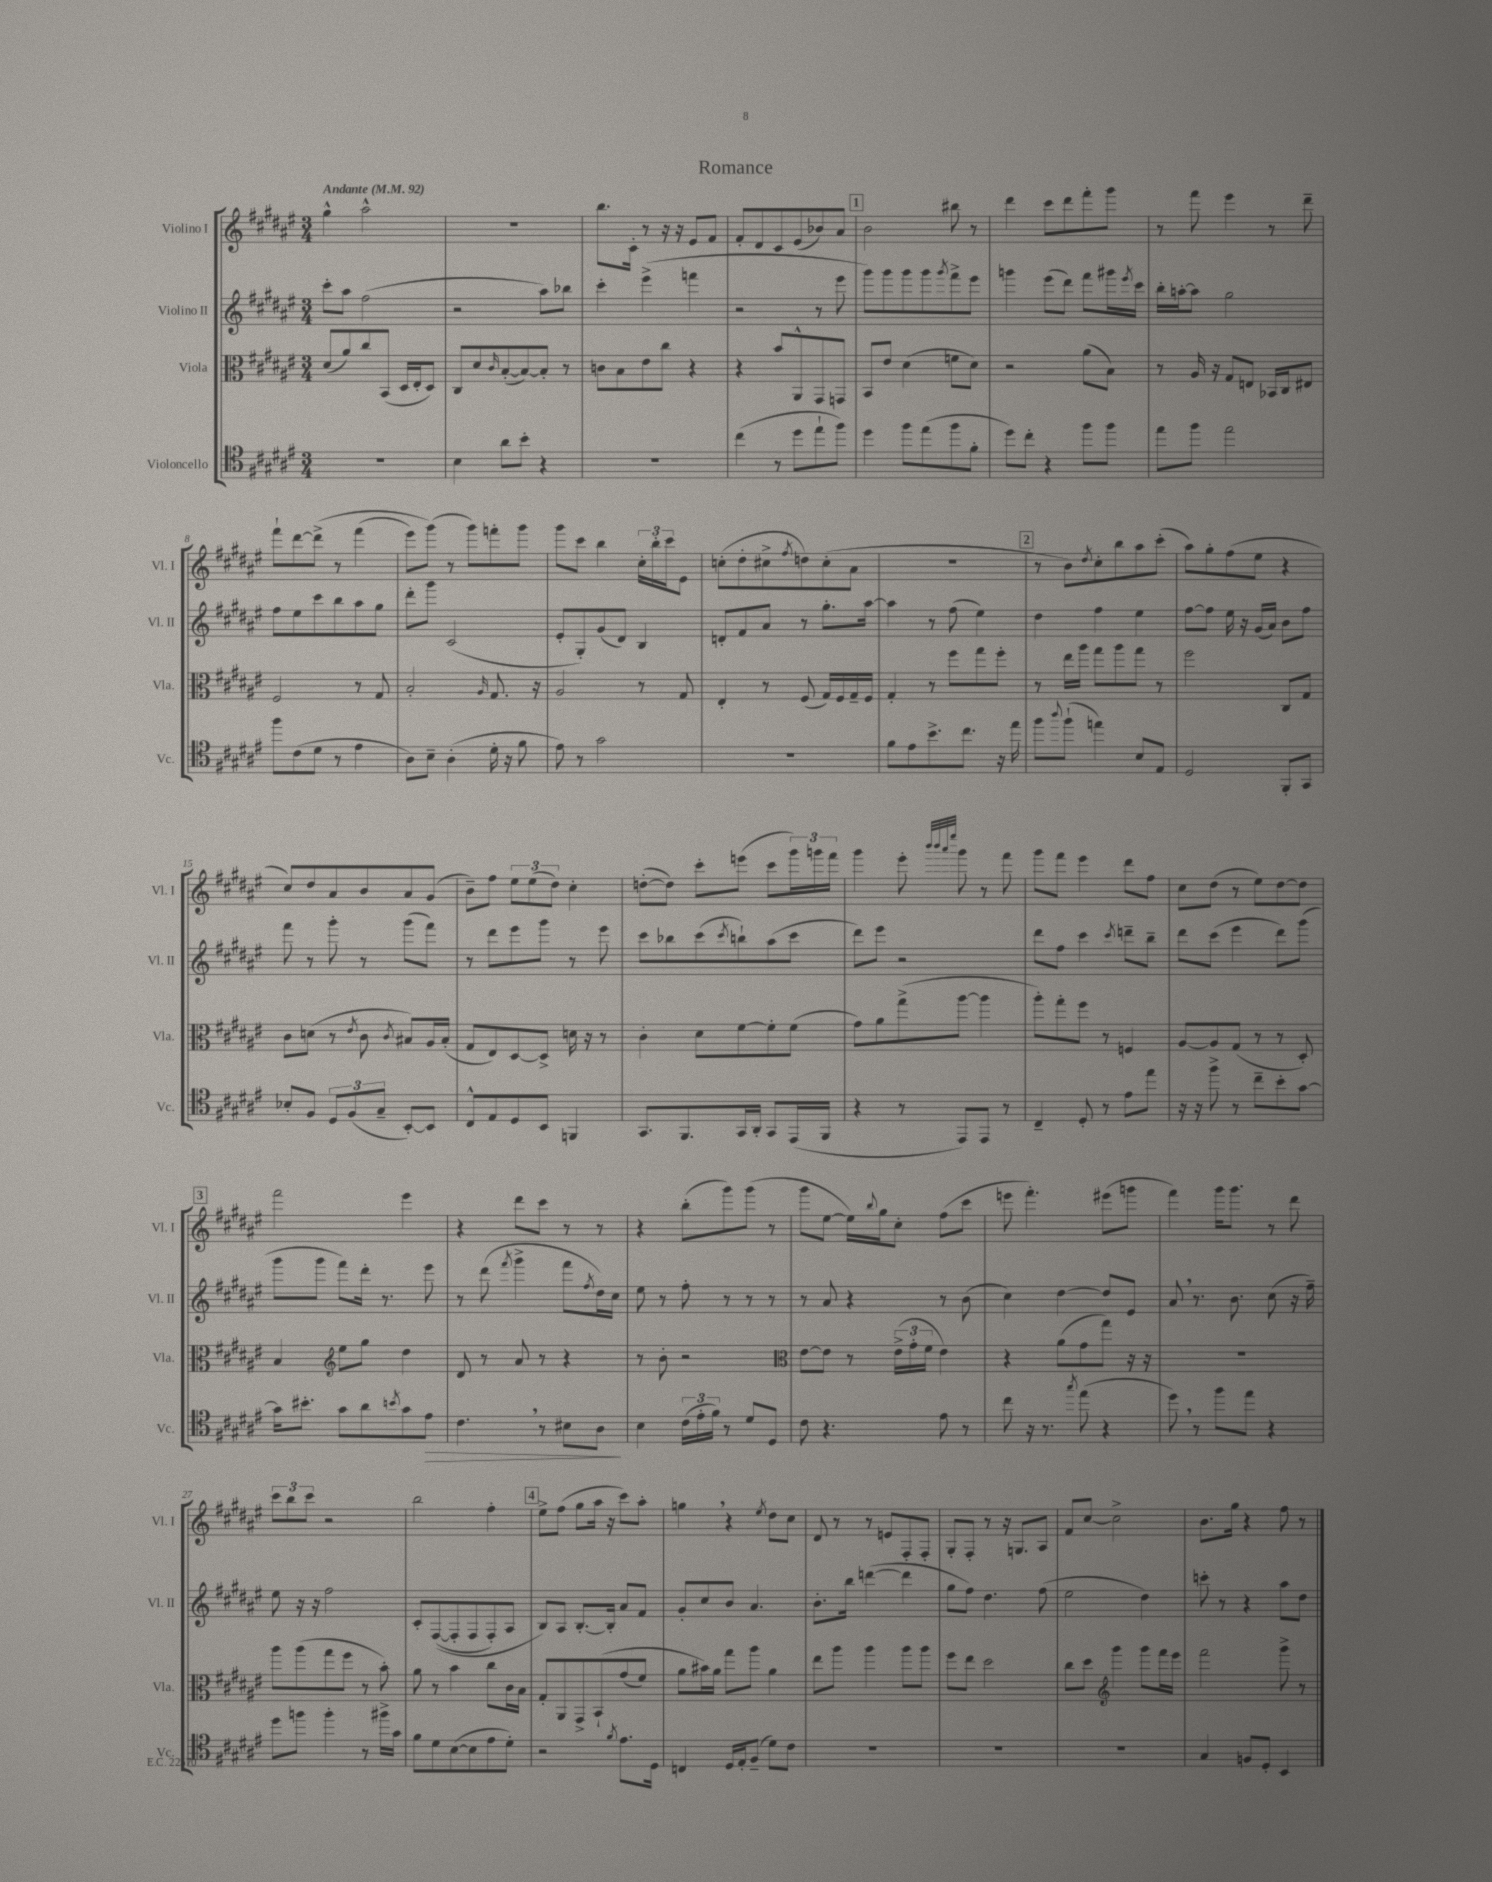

**kern	**dynam	**kern	**kern	**kern
*part4	*part4	*part3	*part2	*part1
*staff4	*staff4	*staff3	*staff2	*staff1
*I"Violoncello	*	*I"Viola	*I"Violino II	*I"Violino I
*I'Vc.	*	*I'Vla.	*I'Vl. II	*I'Vl. I
*clefC4	*	*clefC3	*clefG2	*clefG2
*k[f#c#g#d#a#e#]	*	*k[f#c#g#d#a#e#]	*k[f#c#g#d#a#e#]	*k[f#c#g#d#a#e#]
*M3/4	*	*M3/4	*M3/4	*M3/4
*MM92	*	*MM92	*MM92	*MM92
=1	=1	=1	=1	=1
!	!	!	!	!LO:TX:a:B:t=Andante
2.r	.	(8d#/L	8ccc#'\L	4gg#^^\
.	.	8a#/)	8aa#\J	.
.	.	8cc#/	(2ff#\	2aa#^^\
.	.	(8BB/J	.	.
.	.	16D#/LL	.	.
.	.	16E#'/J	.	.
.	.	8D#/J)	.	.
=2	=2	=2	=2	=2
4B\	.	8C#/L	2r	2.r
.	.	8d#/	.	.
.	.	16qqc#/	.	.
8a#\L	.	([8B'/	.	.
8b'\J	.	8B/_)	.	.
4r	.	8B'/J]	8aa#\L)	.
.	.	8r	8bb-X\J	.
=3	=3	=3	=3	=3
2.r	.	8cn\L	4ccc#'\	8.bb\L
.	.	8B\	.	.
.	.	.	.	16c#'\Jk
.	.	8e#\	(4eee#^\	8r
.	.	8cc#\J	.	16r
.	.	.	.	16r
.	.	4r	4fffn\	8e#/L
.	.	.	.	8f#/J
=4	=4	=4	=4	=4
(4cc#\	.	4r	2r	8f#'/L
.	.	.	.	8d#/
8r	.	8b/L	.	8c#/
8dd#\L	.	8AA#^^/	.	(8e#/
8ee#`\	.	8GG#/	8r	8b-X/)
8ff#\J)	.	8GGn/J	8eee#\	8a#/J
!!LO:REH:place=s1:t=1
=5	=5	=5	=5	=5
4dd#\	.	8BB/L	8ggg#\L)	2b\
.	.	8e#/J	8ggg#\	.
8ff#\L	.	(4d#\	8ggg#\	.
(8ee#\	.	.	8ggg#\	.
.	.	.	8qggg#/	.
8ff#\	.	8fn\L	8fff#^\	8bb#X\
8f#'\J	.	8d#\J)	8eee#\J	8r
=6	=6	=6	=6	=6
8dd#\L)	.	2r	4gggn\	4ddd#\
8cc#'\J	.	.	.	.
4r	.	.	(8eee#\L	8ccc#\L
.	.	.	8ddd#\J)	8ddd#\
8ff#\L	.	(8a#\L	8fff#\L	8fff#'\
8ff#\J	.	8B\J)	16ggg#X\L	8ggg#\J
.	.	.	8qeee#/	.
.	.	.	16ccc#\JJ	.
=7	=7	=7	=7	=7
8ee#\L	.	8r	16bb'\LL	8r
.	.	.	[16aan'\J	.
8ff#\J	.	16A#/	8aa\J]	8fff#\
.	.	16r	.	.
2ee#\	.	8G#/L	2gg#\	4eee#\
.	.	8En/J	.	.
.	.	16BB-X/LL	.	8r
.	.	16C#/J	.	.
.	.	8E#X/J	.	8ddd#~\
!!LO:LB:g=z
=8	=8	=8	=8	=8
8ff#\L	.	2F#/	8ff#\L	8fff#`\L
(8c#\	.	.	8ee#\	[8ddd#\
8d#\J	.	.	8ccc#\	(8ddd#^\J]
8r	.	.	8bb\	8r
4e#\	.	8r	8aa#\	(4fff#\
.	.	8G#/	8gg#\J	.
=9	=9	=9	=9	=9
8A#\L)	.	2B'/	8ddd#'\L	8eee#\L)
8B~\J	.	.	8ggg#\J	(8ggg#\J)
(4A#'\	.	.	(2c#/	8r
.	.	.	.	8ggg#\L)
.	.	16qqA#/	.	.
16d#'\	.	8.G#/	.	8fffn'\
16r	.	.	.	.
8f#\	.	.	.	8ggg#\J
.	.	16r	.	.
=10	=10	=10	=10	=10
8e#\)	.	2A#/	8e#'/L	8ggg#\L
8r	.	.	8G#'/)	8ccc#\J
2g#\	.	.	(8g#/	4bb\
.	.	.	8d#/J)	.
.	.	8r	4B/	24cc#'\LL
.	.	.	.	24bb'\
.	.	.	.	24ccc#\J
.	.	8G#/	.	8e#\J
=11	=11	=11	=11	=11
2.r	.	4E#'/	8dn'/L	(8ccn'\L
.	.	.	8f#/	8dd#'\
.	.	8r	8a#/J	8cc#X^\
.	.	.	.	8qff#/
.	.	(8F#/	8r	8ddn\)
.	.	16G#/LL)	8.gg#'\L	(8cc#'\
.	.	16F#/	.	.
.	.	16G#~/	.	8a#\J
.	.	16F#/JJ	[16aa#\Jk	.
=12	=12	=12	=12	=12
8f#\L	.	4G#'/	4aa#\]	2.r
8e#\	.	.	.	.
8.b^\	.	8r	8r	.
.	.	8ff#\L	(8ff#\	.
8.cc#\J	.	.	.	.
.	.	8gg#\	4ee#\)	.
16r	.	8ff#'\J	.	.
16ee#\	.	.	.	.
!!LO:REH:place=s1:t=2
=13	=13	=13	=13	=13
8ff#\L	.	8r	4dd#\	8r
8qqaa#/	.	.	.	.
(8ff#`\J	.	16ee#\LL	.	8b\L)
.	.	16aa#\JJ	.	.
.	.	.	.	8qdd#/
4een\)	.	8gg#\L	4ff#\	8cc#'\
.	.	8aa#\	.	8bb\
8B/L	.	8gg#\J	4ee#\	8aa#\
8E#/J	.	8r	.	(8ccc#'\J
=14	=14	=14	=14	=14
2D#/	.	2ff#\	[8ff#\L	8aa#\L)
.	.	.	8ff#\J]	8gg#'\
.	.	.	16ee#\	(8ff#\
.	.	.	16r	.
.	.	.	(16g#/LL	8ee#\J
.	.	.	16a#/JJ)	.
8FF#'/L	.	8C#/L	8b\L	4r
8GG#/J	.	8G#/J	8ff#\J	.
!!LO:LB:g=z
=15	=15	=15	=15	=15
8B-X'/L	.	8c#\L	8fff#\	8cc#/L)
8F#/J	.	(8dn\J	8r	8dd#/
12D#/L	.	8r	8ggg#'\	8a#/
(12F#/	.	.	.	.
.	.	8qe#/	.	.
.	.	8c#\	8r	8b/
12G#~/J	.	.	.	.
.	.	8qc#/	.	.
[8BB'/L)	.	8B#X/L)	(8ggg#\L	8a#/
8BB/J]	.	16A#/L	8fff#\J)	(8g#/J
.	.	(16B#'/JJ	.	.
=16	=16	=16	=16	=16
8C#^^/L	.	8G#/L	8r	8b~\L)
8E#/	.	8E#/)	8ddd#\L	8ff#\J
8D#/	.	[8D#/	8eee#\	12ee#\L
.	.	.	.	(12ee#\
8BB/J	.	8D#^/J]	8ggg#\J	.
.	.	.	.	12dd#\J)
4FFn/	.	16dn\	8r	4cc#'\
.	.	16r	.	.
.	.	8r	8eee#\	.
=17	=17	=17	=17	=17
8.GG#/L	.	4c#'\	8ccc#\L	([8ddn'\L
.	.	.	8bb-X\	8dd\J])
8.FF#/	.	.	.	.
.	.	8d#\L	(8ccc#\	8ccc#'\L
.	.	.	8qccc#/	.
16GG#/L	.	[8f#\	8bbn`\)	(8eeen\J
16AA#'/JJ	.	.	.	.
8GG#/L	.	8f#'\]	(8aa#\	8ccc#\L
(16EE#/L	.	(8f#\J	8ccc#\J	24ggg#\L)
.	.	.	.	24gggn\
16FF#/JJ	.	.	.	.
.	.	.	.	24fff#\JJ
=18	=18	=18	=18	=18
4r	.	8g#\L)	8ddd#\L)	4ggg#\
.	.	8a#\	8eee#\J	.
8r	.	(8gg#^\	2r	8eee#'\
.	.	.	.	32qqbbb/LLL
.	.	.	.	32qqbbb/
.	.	.	.	32qqaaa#/
.	.	.	.	32qqeeee#/JJJ
8EE#/L)	.	[8aa#\J	.	8ggg#\
8EE#/J	.	4aa#\]	.	8r
8r	.	.	.	8fff#\
=19	=19	=19	=19	=19
4C#~/	.	8aa#'\L)	8ddd#\L	8ggg#\L
.	.	8gg#'\	8ff#\J	8fff#\J
8D#'/	.	8ff#\J	4ccc#\	4eee#\
8r	.	8r	.	.
.	.	.	8qccc#/	.
8e#\L	.	4Fn/	8dddn~\L	8ddd#\L
8ee#\J	.	.	8bb~\J	8ff#\J
=20	=20	=20	=20	=20
16r	.	[8A#/L	8ddd#\L	8cc#\L
16r	.	.	.	.
8ff#^\	.	8A#/]	(8ccc#\J	(8dd#\J
8r	.	(8G#/J	4eee#\	8r
8cc#~\L	.	8r	.	8ee#\L)
8b'\	.	8r	8ddd#\L)	[8dd#\
[8g#\J	.	8D#'/)	(8ggg#\J	8dd#\J]
!!LO:LB:g=z
!!LO:REH:place=s1:t=3
=21	=21	=21	=21	=21
16g#\KL]	.	4B/	8ggg#\L	2fff#\
8.b#X'\J	.	.	.	.
.	.	.	8ggg#\J	.
*	*	*clefG2	*	*
8g#\L	.	8ee#\L	8fff#\L)	.
8a#\	.	8gg#\J	16ddd#'\Jk	.
.	.	.	8.r	.
8qbn/	.	.	.	.
8g#\	.	4dd#\	.	4eee#\
!	!LO:HP:b	!	!	!
8e#\J	>	.	8eee#\	.
=22	=22	=22	=22	=22
4.c#,\	.	8d#/	8r	4r
.	.	8r	(8ddd#\	.
.	.	.	8qfff#/	.
.	.	8a#/	4ggg#^\	8ddd#\L
8r	.	8r	.	8ccc#\J
8B#X\L	.	4r	8fff#\L	8r
.	.	.	8qff#/	.
8A#\J	.	.	16dd#\L)	8r
.	.	.	16cc#\JJ	.
.	]	.	.	.
=23	=23	=23	=23	=23
4B\	.	8r	8ee#\	4r
.	.	8b'\	8r	.
(24c#\LL	.	2r	8ff#'\	(8bb'\L
24e#'\	.	.	.	.
24f#\JJ)	.	.	.	.
8r	.	.	8r	8ggg#\)
8d#/L	.	.	8r	(8ggg#\J
8D#/J	.	.	8r	8r
=24	=24	=24	=24	=24
*	*	*clefC3	*	*
8c#\	.	[8e#\L	8r	8ggg#\L
4.r	.	8e#\J]	8a#/	[8ee#\J
.	.	8r	4r	16ee#\LL])
.	.	.	.	8qqbb/
.	.	.	.	16gg#\J
.	.	(24e#^\LL	.	8cc#'\J
.	.	24g#'\	.	.
.	.	24f#\JJ	.	.
8e#\	.	4e#\)	8r	(8ff#\L
8r	.	.	(8b\	8ccc#\J
=25	=25	=25	=25	=25
8cc#\	.	4r	4cc#\)	8eeen\
16r	.	.	.	4.fff#'\)
8.r	.	.	.	.
.	.	(8a#\L	[4dd#\	.
8qgg#/	.	.	.	.
(8ee#\	.	8g#\	.	.
4r	.	8gg#\J)	8dd#/L]	(8eee#X\L
.	.	16r	8e#/J	8gggn\J
.	.	16r	.	.
=26	=26	=26	=26	=26
8dd#,\)	.	2.r	8a#,/	4fff#\)
8r	.	.	8.r	.
8ff#\L	.	.	.	16ggg#\KL
.	.	.	8.b\	8.ggg#\J
8ee#\J	.	.	.	.
4r	.	.	(8cc#\	8r
.	.	.	16r	8ddd#\
.	.	.	16ff#~\)	.
!!LO:LB:g=z
=27	=27	=27	=27	=27
8dd#\L	.	8aa#\L	8ee#\	12ccc#\L
.	.	.	.	12bb\
8ffn\J	.	(8aa#\	16r	.
.	.	.	.	12ccc#\J
.	.	.	16r	.
4ff'\	.	8gg#\	2ff#\	2r
.	.	8ff#\J	.	.
8r	.	8r	.	.
16ff#X^\LL	.	8b'\)	.	.
16g#\JJ	.	.	.	.
=28	=28	=28	=28	=28
8f#\L	.	8a#\	8c#'/L	2bb\
8d#\	.	8r	(([8F#/	.
([8B\	.	4b\	8F#'/]	.
8B\]	.	.	8F#/	.
8e#\	.	8cc#\L	8F#'/)	4ff#'\
8d#'\J)	.	16c#\L	8A#/J	.
.	.	16B\JJ	.	.
!!LO:REH:place=s1:t=4
=29	=29	=29	=29	=29
2r	.	8G#'/L	8B/L)	8ee#^\L
.	.	8AA#/	8A#/J	(8ff#\J
.	.	8GG#^/	[8.B'/L	8gg#\L
.	.	(8BB`/	.	16aa#\Jk
.	.	.	16B'/Jk]	16r
8qf#/	.	.	.	.
8.e#\L	.	(8g#/	8a#/L	8ccc#\L)
.	.	8f#/J)	8f#/J	8aa#'\J
16D#\Jk	.	.	.	.
=30	=30	=30	=30	=30
4Cn/	.	8a#\L	8g#'/L	4ggn,\
.	.	16b#X\L)	8cc#/	.
.	.	16a#\JJ	.	.
16D#/LL	.	8gg#\L	8b/J	4r
16E#'/J	.	.	.	.
(8F#~/J	.	8aa#\J	4.a#/	.
.	.	.	.	8qee#/
8d#\L)	.	4a#\	.	8dd#\L
8c#\J	.	.	.	8cc#\J
=31	=31	=31	=31	=31
2.r	.	8ee#\L	8.b'\L	8d#/
.	.	8aa#\J	.	8r
.	.	.	16bb\Jk	.
.	.	4aa#\	([4dddn\	8r
.	.	.	.	8en/L
.	.	8aa#\L	4ddd\]	8F#'/
.	.	8aa#\J	.	8F#'/J
=32	=32	=32	=32	=32
2.r	.	8ff#\L	8gg#\L	8G#'/L
.	.	8ee#\J	8ff#\J)	8F#'/J
.	.	2dd#\	4.dd#\	8r
.	.	.	.	16r
.	.	.	.	8.Gn/L
.	.	.	(8ff#\	8A#/J
=33	=33	=33	=33	=33
2.r	.	8cc#\L	2ee#\	8f#/L
.	.	8dd#\J	.	[8cc#/J
*	*	*clefG2	*	*
.	.	4ggg#\	.	2cc#^\]
.	.	8ggg#\L	4dd#\)	.
.	.	16fff#\L	.	.
.	.	16eee#\JJ	.	.
=34	=34	=34	=34	=34
4G#/	.	2fff#\	8cccn'\	8.b\L
.	.	.	8r	.
.	.	.	.	16gg#\Jk
8Fn/L	.	.	4r	4r
8D#'/J	.	.	.	.
4BB/	.	8ggg#^\	8aa#\L	8ff#\
.	.	8r	8dd#\J	8r
==	==	==	==	==
*-	*-	*-	*-	*-
